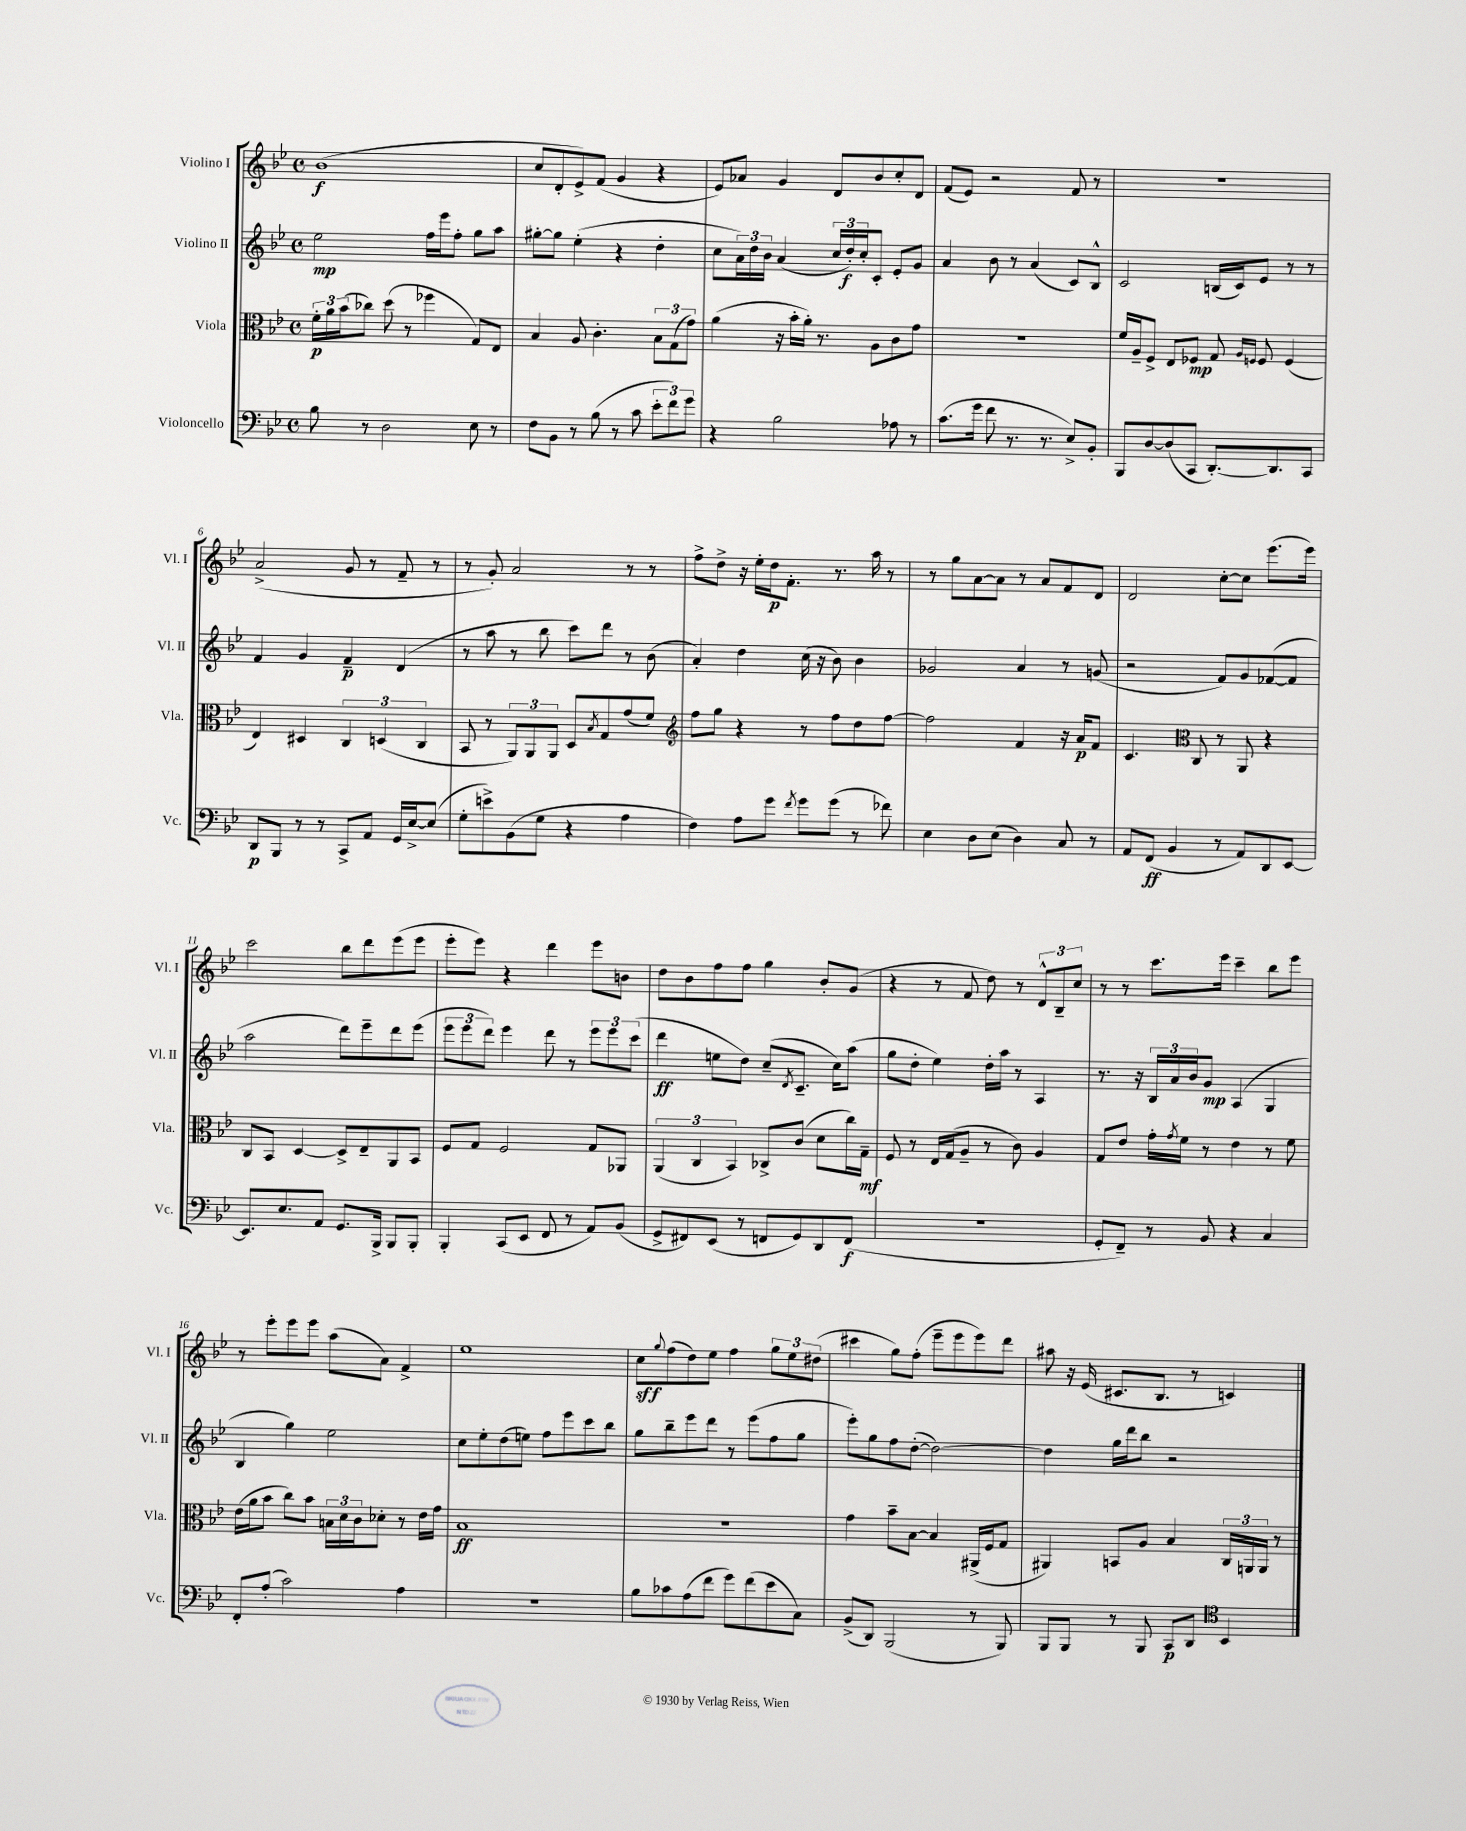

**kern	**kern	**kern	**kern
*staff4	*staff3	*staff2	*staff1
*clefF4	*clefC3	*clefG2	*clefG2
*k[b-e-]	*k[b-e-]	*k[b-e-]	*k[b-e-]
*M4/4	*M4/4	*M4/4	*M4/4
*met(c)	*met(c)	*met(c)	*met(c)
8B-	24f'	2ee-	(1b-
.	24a	.	.
.	(24b-	.	.
8r	8cc-)	.	.
2D	(8dd	.	.
.	8r	.	.
.	4ff-	16ff	.
.	.	16eee-	.
.	.	8ff'	.
8E-	8G)	8gg	.
8r	8E-	8aa	.
=	=	=	=
8F	4B-	[8gg#'	8cc
8BB-	.	8gg#]	8d'
8r	8A	(4ee-'	8e-^)
(8B-	4.c'	.	(8f
8r	.	4r	4g
8c	.	.	.
12e-'	12B-	4dd'	4r
12f)	(12G	.	.
12g	12g)	.	.
=	=	=	=
4r	(4a	8cc	8e-)
.	.	24a)	8a-
.	.	24dd	.
.	.	24b-	.
2B-	16r	(4a	4g
.	16b-'	.	.
.	16a')	.	.
.	8.r	.	.
.	.	24cc	8d
.	.	24dd')	.
.	.	24cc'	.
.	8A	8c'	8b-
8A-	8c	8e-'	8cc'
8r	8g	8g	8d
=	=	=	=
(8.c	1r	4a	(8f
.	.	.	8e-)
16g	.	.	.
8f	.	8b-	2r
8.r	.	8r	.
.	.	(4a	.
8.r	.	.	.
8E-^)	.	8c)	8f
8BB-'	.	8B-^^	8r
=	=	=	=
8BBB-	16f	2c	1r
.	16A~	.	.
[8D	8F^	.	.
(8D]	8E-	.	.
8CC	8F-	.	.
[8.DD')	8G	(16B	.
.	.	16c)	.
.	16qqA	.	.
.	16qqF	.	.
.	8F	8e-	.
8.DD]	.	.	.
.	(4F	8r	.
8CC	.	8r	.
=	=	=	=
8DD	4E-)	4f	(2a^
8BBB-	.	.	.
8r	4D#	4g	.
8r	.	.	.
8CC^	6C	4f~	8g
8AA	.	.	8r
.	(6D	.	.
16GG	.	(4d	8f~
[16E-^	.	.	.
.	6C	.	.
(8E-]	.	.	8r
=	=	=	=
8G'	8BB-	8r	8r
8e^)	8r	8aa	8g')
(8BB-	12AA)	8r	2a
.	12AA	.	.
8G	.	8bb-	.
.	12AA	.	.
4r	8D	8ccc)	.
.	8qB-	.	.
.	8G	8ddd	.
4A	(8g	8r	8r
.	8f)	(8b-	8r
=	=	=	=
*	*clefG2	*	*
4F)	8ff	4a')	8ff^
.	8gg	.	8dd^
8A	4r	4dd	16r
.	.	.	16ee-'
8g	.	.	16dd
.	.	.	8.f'
8qf	.	.	.
8g	8r	(16cc	.
.	.	16r	.
(8g	8ff	8b-)	8.r
8r	8dd	4b-	.
.	.	.	16aa
8f-)	[8ff	.	8r
=	=	=	=
4E-	2ff]	2g-	8r
.	.	.	8gg
8D	.	.	[8a
(8E-	.	.	8a]
4D)	4f	4a	8r
.	.	.	8a
8C	16r	8r	8f
.	16a	.	.
8r	8f	(8g	8d
=	=	=	=
8AA	4.c	2r	2d
(8FF	.	.	.
4BB-	.	.	.
*	*clefC3	*	*
.	8C	.	.
8r	8r	8f)	[8cc'
8AA)	8AA	8g	8cc]
8DD	4r	([8f-	(8.eee-
[8EE-	.	8f-]	.
.	.	.	16eee-)
=	=	=	=
8.EE-]	8C	2aa	2ccc
.	8BB-	.	.
8.E-	.	.	.
.	[4D	.	.
8AA	.	.	.
8.GG	8D^]	8ddd)	8bb-
.	8E-~	8eee-~	8ddd
16BBB-^	.	.	.
8BBB-	8AA	8ddd	(8eee-
8BBB-'	8BB-	(8eee-	8eee-
=	=	=	=
4BBB-'	8F	12eee-	8eee-'
.	.	12eee-	.
.	8G	.	8eee-)
.	.	12ddd)	.
(8CC	2F	4eee-	4r
8EE-	.	.	.
8FF	.	8ddd	4ddd
8r	.	8r	.
8AA)	8G	12eee-	8eee-
.	.	12eee-	.
(8BB-	8AA-	.	8b
.	.	(12ccc	.
=	=	=	=
8GG^	(6AA	4ddd	8dd
8FF#)	.	.	8b-
.	6C	.	.
(8EE-	.	8ee	8ff
.	6BB-)	.	.
8r	.	8dd)	8ff
8FF	8C-^	(8cc~	4gg
.	.	8qd	.
8GG)	(8c	8.c~	.
8DD	8d	.	8b-'
.	.	16cc)	.
(8FF	16cc)	(8aa	(8g
.	16G~	.	.
=	=	=	=
1r	8F	8gg	4r
.	8r	8dd'	.
.	16E-	4ee-)	8r
.	(16G	.	.
.	8A~	.	8f
.	8r	16dd'	8dd)
.	.	16aa	.
.	8c)	8r	8r
.	4A	4A	12d^^
.	.	.	12B-~
.	.	.	12cc
=	=	=	=
8GG'	8G	8.r	8r
8FF~)	8e-	.	8r
.	.	16r	.
8r	16g'	24B-	8.ccc
.	.	24a	.
.	8qg	.	.
.	16f	.	.
.	.	24b-	.
8BB-	8r	8g	.
.	.	.	16eee-
4r	4e-	(4A	4ccc~
4C	8r	4G	8bb-
.	8f	.	8eee-
=	=	=	=
8FF'	(16e-	4B-	8r
.	16a	.	.
(8A'	8b-	.	8eee-'
2c)	8cc)	4gg)	8eee-
.	8b-	.	8eee-
.	24B	2ee-	(8aa
.	24d	.	.
.	24c	.	.
.	8d-'	.	8a)
4A	8r	.	4f^
.	16e-	.	.
.	16g	.	.
=	=	=	=
1r	1B-	8cc	1ee-
.	.	8ee-'	.
.	.	(8dd	.
.	.	8ee)	.
.	.	8ff	.
.	.	8eee-	.
.	.	8ccc	.
.	.	8bb-	.
=	=	=	=
8B-	1r	8gg	8cc
.	.	.	8qqgg
8c-	.	8bb-~	(8ff
(8A	.	8eee-	8dd)
8f	.	8ddd	8ee-
8g)	.	8r	4ff
(8f	.	(8eee-	.
8e-	.	8ff	12gg
.	.	.	12ee-
8C)	.	8gg	.
.	.	.	(12dd#
=	=	=	=
(8BB-^	4g	8eee-')	4ccc#
8DD)	.	8gg	.
(2BBB-	8b-~	8ff	8gg)
.	[8B-	([8dd'	(8ff'
.	4B-]	2dd_)	8eee-~
.	.	.	8eee-
8r	(16AA#^	.	8eee-)
.	16F	.	.
8BBB-)	8G	.	8ddd
=	=	=	=
8BBB-	4AA#)	4dd]	8aa#
8BBB-	.	.	16r
.	.	.	(16e-
8r	8BB	16gg	8.c#
.	.	16ddd	.
8BBB-	8A	8bb-	.
.	.	.	8.B-
8CC	4B-	2r	.
8DD	.	.	8r
*clefC4	*	*	*
4BB-	24C	.	4c)
.	24AA	.	.
.	24AA	.	.
.	8r	.	.
==	==	==	==
*-	*-	*-	*-
